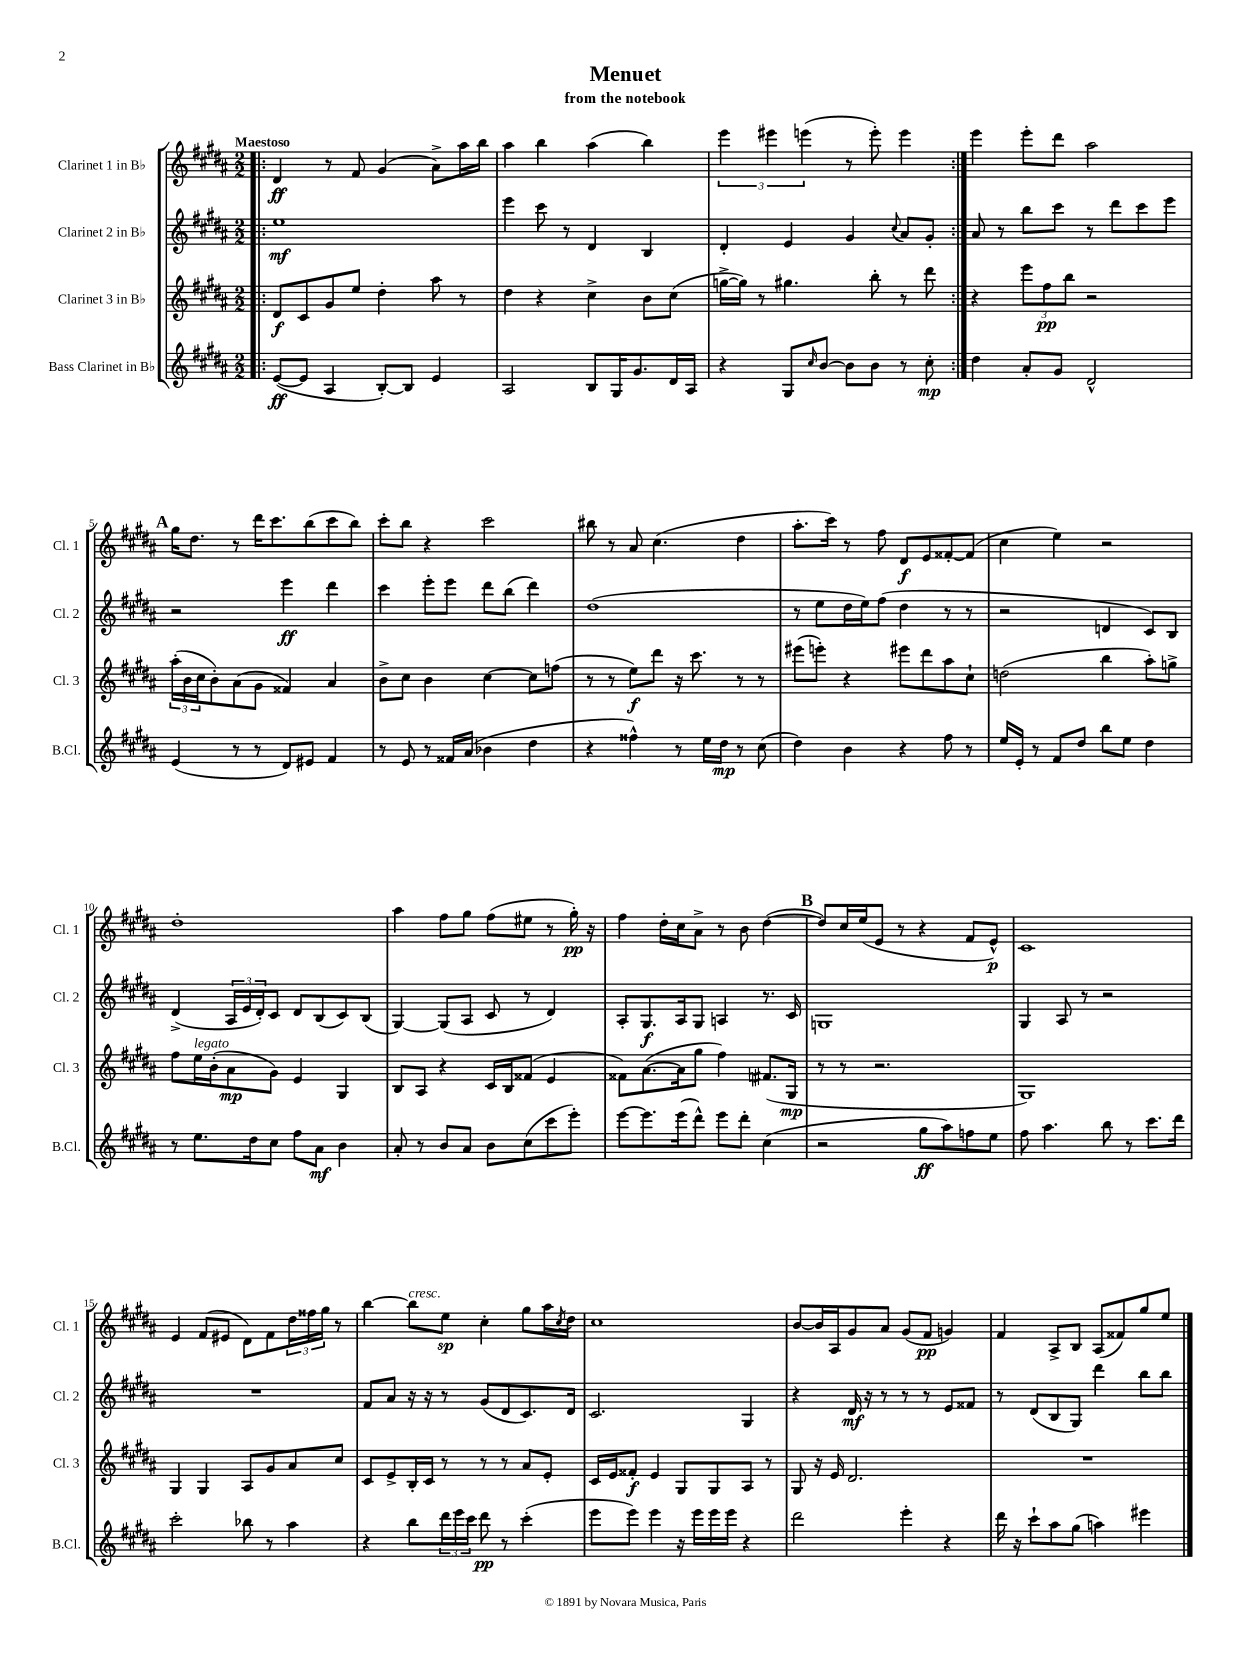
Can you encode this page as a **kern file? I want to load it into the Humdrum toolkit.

**kern	**kern	**kern	**kern
*staff4	*staff3	*staff2	*staff1
*clefG2	*clefG2	*clefG2	*clefG2
*k[f#c#g#d#a#]	*k[f#c#g#d#a#]	*k[f#c#g#d#a#]	*k[f#c#g#d#a#]
*M2/2	*M2/2	*M2/2	*M2/2
=!|:	=!|:	=!|:	=!|:
([8e	8d#	1ee	4d#
8e]	8c#	.	.
4A#	8g#	.	8r
.	8ee	.	8f#
[8B')	4dd#'	.	(4g#
8B]	.	.	.
4e	8aa#	.	8a#^)
.	8r	.	16aa#
.	.	.	16bb
=	=	=	=
2A#	4dd#	4eee	4aa#
.	4r	8ccc#	4bb
.	.	8r	.
8B	4cc#^	4d#	(4aa#
16G#	.	.	.
8.g#	.	.	.
.	8b	4B	4bb)
16d#	(8cc#	.	.
16A#	.	.	.
=	=	=	=
4r	[16gg^	4d#'	6eee
.	16gg])	.	.
.	8r	.	.
.	.	.	6eee#
8G#	4.gg#	4e	.
.	.	.	(6eee
16qqcc#	.	.	.
[8b	.	.	.
8b]	.	4g#	8r
8b	8bb'	.	8eee')
.	.	8qqcc#	.
8r	8r	8a#	4eee
8cc#'	8ddd#	8g#'	.
=:|!	=:|!	=:|!	=:|!
4dd#	4r	8a#	4eee
.	.	8r	.
8a#'	12eee	8bb	8eee'
.	12ff#	.	.
8g#	.	8ccc#	8ddd#
.	12bb	.	.
2d#^^	2r	8r	2aa#
.	.	8ddd#	.
.	.	8ccc#	.
.	.	8eee	.
=	=	=	=
(4e	(24aa#'	2r	16gg#
.	24b	.	.
.	.	.	8.dd#
.	24cc#	.	.
.	8b')	.	.
8r	(8a#	.	8r
8r	8g#	.	16ddd#
.	.	.	8.ccc#
8d#)	4f##)	4eee	.
8e#	.	.	(8bb
4f#	4a#	4ddd#	8ccc#
.	.	.	8bb)
=	=	=	=
8r	8b^	4ccc#	8ccc#'
8e	8cc#	.	8bb
8r	4b	8eee'	4r
16f##	.	8eee	.
(16a#	.	.	.
4b-	[4cc#	8ddd#	2ccc#
.	.	(8bb	.
4dd#	8cc#]	4ddd#)	.
.	(8ff	.	.
=	=	=	=
4r	8r	(1dd#	8bb#
.	8r	.	8r
4ff##^^)	8ee)	.	8a#
.	8ddd#	.	(4.cc#
8r	16r	.	.
.	8.ccc#	.	.
16ee	.	.	.
16dd#	.	.	.
8r	8r	.	4dd#
(8cc#	8r	.	.
=	=	=	=
4dd#)	(8eee#	8r	8.aa#'
.	8eee')	8ee	.
.	.	.	16ccc#)
4b	4r	16dd#	8r
.	.	16ee)	.
.	.	(8ff#	8ff#
4r	8eee#	4dd#	8d#
.	8ddd#	.	8e
8ff#	8aa#	8r	[8f##'
8r	8cc#`	8r	(8f##]
=	=	=	=
16ee	(2dd	2r	4cc#
16e'	.	.	.
8r	.	.	.
8f#	.	.	4ee)
8dd#	.	.	.
8bb	4bb	4d	2r
8ee	.	.	.
4dd#	8aa#')	8c#)	.
.	8gg^	8B	.
=	=	=	=
8r	8ff#	(4d#^	1dd#'
8.ee	16ee	.	.
.	(16b'	.	.
.	8a#	24A#	.
.	.	24e	.
16dd#	.	.	.
.	.	24d#')	.
8cc#	8g#)	8c#	.
8ff#	4e	8d#	.
8a#	.	(8B	.
4b	4G#	8c#)	.
.	.	(8B	.
=	=	=	=
8a#'	8B	[4G#)	4aa#
8r	8A#	.	.
8b	4r	(8G#]	8ff#
8a#	.	8A#	8gg#
8b	16c#	8c#	(8ff#
.	16B	.	.
(8cc#	(8f##	8r	8ee#
8ccc#	4e	4d#)	8r
8eee')	.	.	16gg#')
.	.	.	16r
=	=	=	=
[8eee	8f##)	8A#'	4ff#
8.eee]	([8.a#	8.G#	.
.	.	.	16dd#'
(16eee	16a#]	16A#	16cc#
8ddd#^^)	8gg#	8G#	8a#^
8eee	4ff#)	4A	8r
8ddd#'	.	.	8b
(4cc#	(8.f#	8.r	([4dd#
.	16G#	16c#	.
=	=	=	=
2r	8r	1G	8dd#])
.	8r	.	16cc#
.	.	.	(16ee
.	2.r	.	8e
.	.	.	8r
8gg#	.	.	4r
8aa#)	.	.	.
8ff	.	.	8f#
8ee	.	.	8e^^)
=	=	=	=
8ff#	1G#)	4G#	1c#
4.aa#	.	.	.
.	.	8A#	.
.	.	8r	.
8bb	.	2r	.
8r	.	.	.
8.ccc#	.	.	.
16ddd#	.	.	.
=	=	=	=
2ccc#'	4G#	1r	4e
.	4G#	.	(8f#
.	.	.	8e#
8bb-	8A#	.	8d#)
8r	8g#	.	8f#
4aa#	8a#	.	24dd#
.	.	.	24ff##
.	.	.	24gg#
.	8cc#	.	8r
=	=	=	=
4r	8c#	8f#	[4bb
.	8e^	8a#	.
8bb	16B'	16r	8bb]
.	16c#	16r	.
24ddd#	8r	8r	8ee
24eee	.	.	.
24ccc#	.	.	.
8ddd#	8r	(8g#	4cc#'
8r	8r	8d#	.
(4ccc#'	8a#	8.c#)	8gg#
.	8e'	.	16aa#
.	.	.	8qcc#
.	.	16d#	16dd#
=	=	=	=
8eee	16c#	2.c#	1cc#
.	16e	.	.
8eee)	8f##'	.	.
4eee	4e	.	.
16r	8G#	.	.
16eee	.	.	.
16eee	8G#	.	.
16eee	.	.	.
4r	8A#	4G#	.
.	8r	.	.
=	=	=	=
2ddd#	8G#	4r	[8b
.	16r	.	16b]
.	16e	.	16A#
.	2.d#	16d#	8g#
.	.	16r	.
.	.	8r	8a#
4eee'	.	8r	(8g#
.	.	8r	8f#
4r	.	8e	4g)
.	.	8f##	.
=	=	=	=
16ddd#	1r	8r	4f#
16r	.	.	.
8ccc#`	.	(8d#	.
8aa#	.	8B	8A#^
(8gg#	.	8G#)	8B
4aa)	.	4ddd#	(8A#
.	.	.	8f##)
4eee#	.	8bb	8gg#
.	.	8bb	8ee
==	==	==	==
*-	*-	*-	*-
